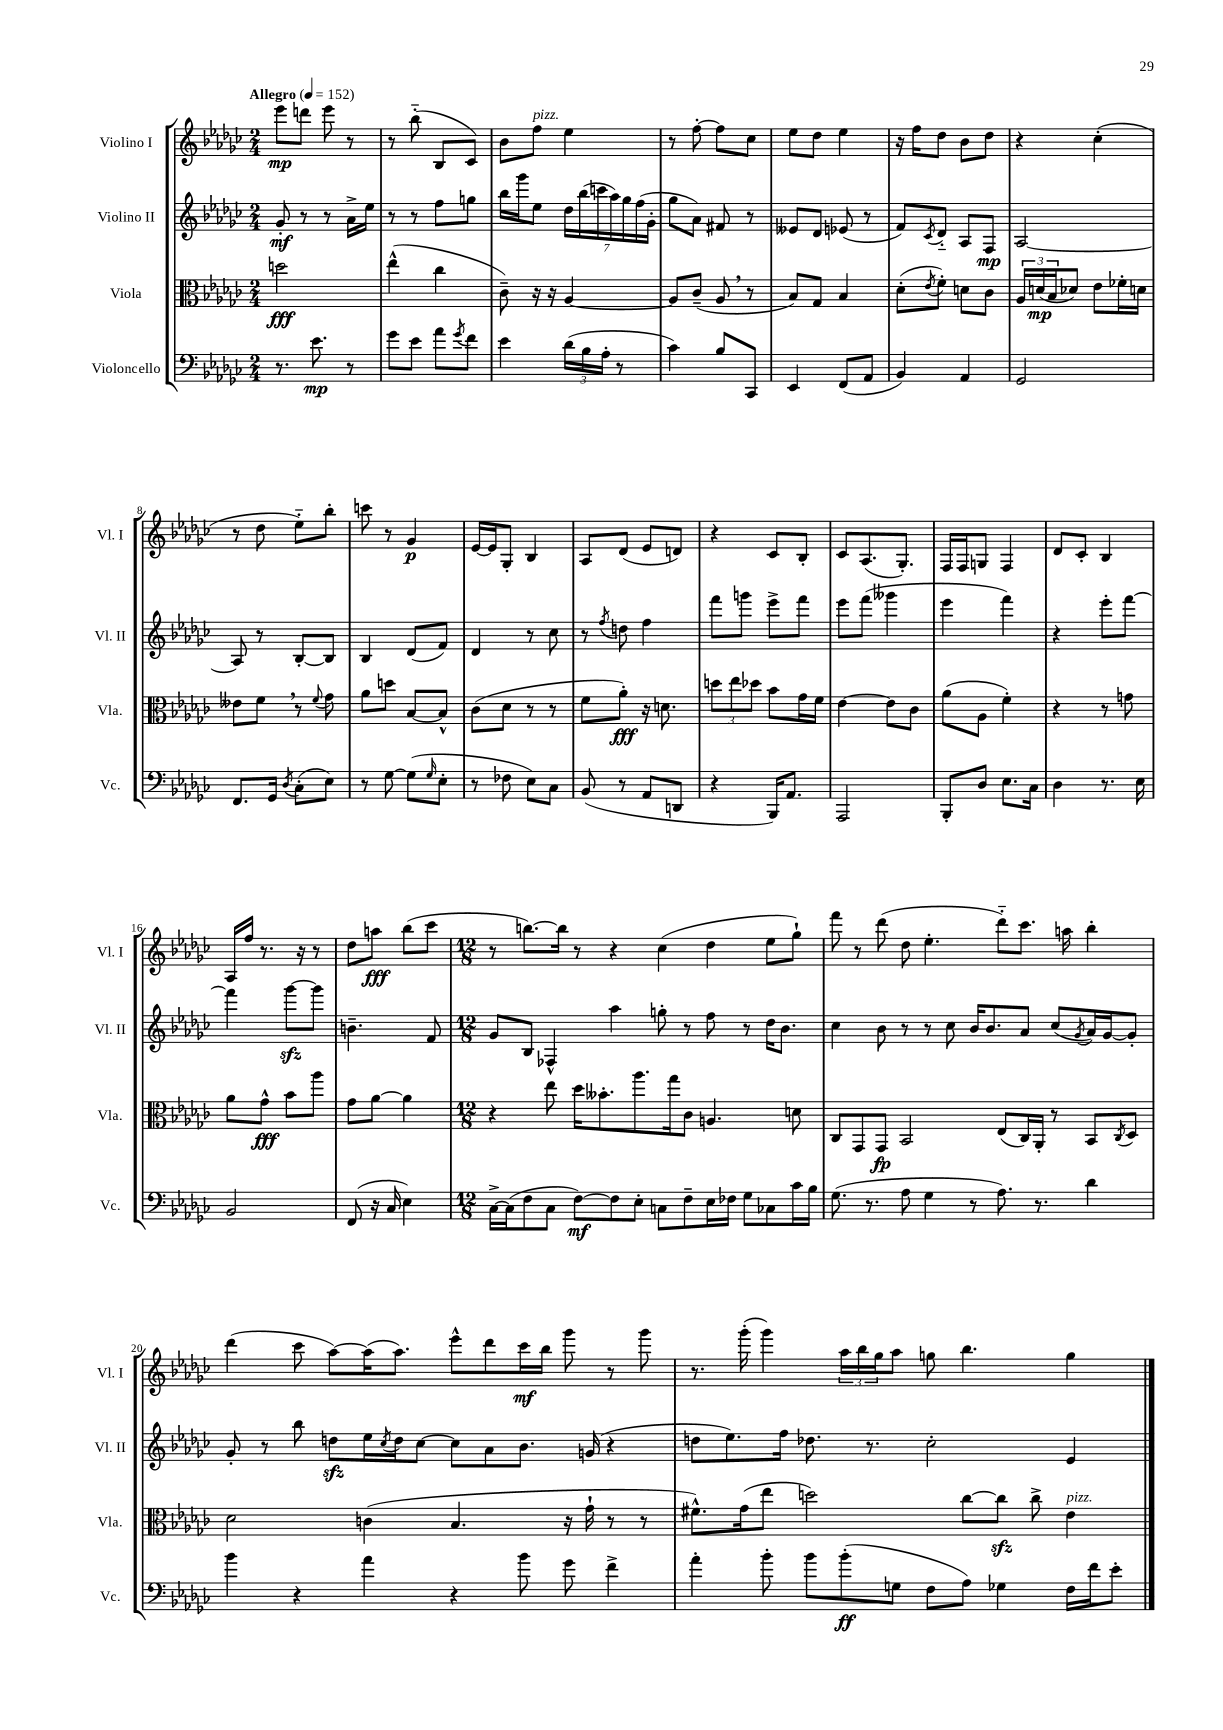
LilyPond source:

<<
\new StaffGroup <<
\new Staff = "s0" \with { instrumentName = "Violino I" shortInstrumentName = "Vl. I" } {
    \clef treble \key ges \major \numericTimeSignature \time 2/4 \tempo "Allegro" 4 = 152
    ees'''8\mp d'''8 ees'''8 r8 |
    r8 bes''8-_( bes8 ces'8) |
    bes'8 f''8^\markup { \italic "pizz." } ees''4 |
    r8 f''8~-. f''8 ces''8 |
    ees''8 des''8 ees''4 |
    r16 f''16 des''8 bes'8 des''8 |
    r4 ces''4-.( |
    r8 des''8 ees''8-_) bes''8-. |
    c'''8 r8 ges'4\p |
    ees'16~ ees'16 ges8-. bes4 |
    aes8 des'8( ees'8 d'8) |
    r4 ces'8 bes8-. |
    ces'8 aes8.( ges8.-.) |
    f16 f16 g8 f4 |
    des'8 ces'8-. bes4 |
    aes16 f''16 r8. r16 r8 |
    des''8 a''8\fff bes''8( ces'''8 |
    \numericTimeSignature \time 12/8 r8 b''8.~) b''16 r8 r4 ces''4( des''4 ees''8 ges''8-!) |
    f'''8 r8 des'''8( des''8 ees''4.-. des'''8-_) ces'''8. a''16 bes''4-. |
    des'''4( ces'''8 aes''8~) aes''16( aes''8.) ees'''8-^ des'''8 ces'''16\mf bes''16 ges'''8 r8 ges'''8 |
    r8. ges'''16-.( ges'''4) \tuplet 3/2 { aes''16 bes''16 ges''16 } aes''8 g''8 bes''4. g''4 \bar "|." |
}
\new Staff = "s1" \with { instrumentName = "Violino II" shortInstrumentName = "Vl. II" } {
    \clef treble \key ges \major \numericTimeSignature \time 2/4
    ges'8-.\mf r8 r8 aes'16-> ees''16 |
    r8 r8 f''8 g''8 |
    bes''16 ges'''16 ees''8 \tuplet 7/4 { des''16 bes''16( c'''16 aes''16) ges''16 f''16( ges'16-. } |
    ges''8 aes'8) fis'8 r8 |
    eeses'8 des'8 ees'8( r8 |
    f'8) \acciaccatura { ces'8 } des'8-_ aes8 f8\mp |
    aes2~ |
    aes8 r8 bes8~-. bes8 |
    bes4 des'8( f'8) |
    des'4 r8 ces''8 |
    r8 \acciaccatura { f''8 } d''8 f''4 |
    f'''8 g'''8 ees'''8-> f'''8 |
    ees'''8 f'''8( geses'''4 |
    ees'''4 f'''4) |
    r4 ees'''8-. f'''8~ |
    f'''4 ges'''8~\sfz ges'''8 |
    b'4.-- f'8 |
    \numericTimeSignature \time 12/8 ges'8 bes8 fes4-^ aes''4 g''8-. r8 f''8 r8 des''16 bes'8. |
    ces''4 bes'8 r8 r8 ces''8 bes'16 bes'8. aes'8 ces''8( \acciaccatura { ges'8 } aes'16) ges'16~ ges'8-. |
    ges'8-. r8 bes''8 d''8\sfz ees''16 \acciaccatura { ces''8 } d''16 ces''8~ ces''8 aes'8 bes'8. g'16( r4 |
    d''8 ees''8.) f''16 des''8. r8. ces''2-. ees'4 \bar "|." |
}
\new Staff = "s2" \with { instrumentName = "Viola" shortInstrumentName = "Vla." } {
    \clef alto \key ges \major \numericTimeSignature \time 2/4
    d''2\fff |
    ees''4-^( ces''4 |
    ces'8--) r16 r16 aes4~ |
    aes8 ces'8--( aes8 \breathe r8 |
    bes8) ges8 bes4 |
    des'8-.( \acciaccatura { ees'8 } f'8-.) d'8 ces'8 |
    \tuplet 3/2 { aes16 d'16\mp( bes16 } des'8) ees'8 fes'16-. d'16 |
    eeses'8 f'8 \breathe r8 \appoggiatura { f'8 } ges'8 |
    aes'8 d''8 bes8~ bes8-^ |
    ces'8( des'8 r8 r8 |
    f'8 aes'8-.\fff) r16 d'8. |
    \tuplet 3/2 { d''8 ees''8 des''8 } bes'8 ges'16 f'16 |
    ees'4~ ees'8 ces'8 |
    aes'8( aes8 f'4-.) |
    r4 r8 g'8 |
    aes'8 ges'8-^\fff bes'8 aes''8 |
    ges'8 aes'8~ aes'4 |
    \numericTimeSignature \time 12/8 r4 ees''8 des''16 beses'8.-. aes''8. ges''16 ces'8 a4. d'8 |
    ces8 ges,8 ges,8\fp bes,2 ees8( ces16) aes,16-. r8 bes,8 \acciaccatura { ces8 } des8 |
    des'2 c'4( bes4. r16 ges'16-! r8 r8 |
    fis'8.-^) ges'16( ees''8 d''2) ces''8~ ces''8\sfz ces''8-> ees'4^\markup { \italic "pizz." } \bar "|." |
}
\new Staff = "s3" \with { instrumentName = "Violoncello" shortInstrumentName = "Vc." } {
    \clef bass \key ges \major \numericTimeSignature \time 2/4
    r8. ees'8.\mp r8 |
    ges'8 ees'8 aes'8 \acciaccatura { ges'8 } f'8 |
    ees'4 \tuplet 3/2 { des'16( bes16 aes16-. } r8 |
    ces'4) bes8 ces,8 |
    ees,4 f,8( aes,8 |
    bes,4) aes,4 |
    ges,2 |
    f,8. ges,16 \acciaccatura { des8 } ces8-.( ees8) |
    r8 ges8~ ges8( \grace { ges16 } ees8-. |
    r8 fes8 ees8) ces8 |
    bes,8( r8 aes,8 d,8 |
    r4 bes,,16) aes,8. |
    aes,,2 |
    bes,,8-. des8 ees8. ces16 |
    des4 r8. ees16 |
    bes,2 |
    f,8( r16 ces16 ees4) |
    \numericTimeSignature \time 12/8 ces16~-> ces16( f8 ces8 f8~\mf) f8 ees8-. c8 f8-- ees16 fes16 ges8 ces8 ces'16 bes16 |
    ges8.( r8. aes8 ges4 r8 aes8.) r8. des'4 |
    bes'4 r4 aes'4 r4 bes'8 ges'8 f'4-> |
    aes'4-. bes'8-. bes'8 bes'8-.\ff( g8 f8 aes8) ges4 f16 f'16 ees'8-. \bar "|." |
}
>>
>>
